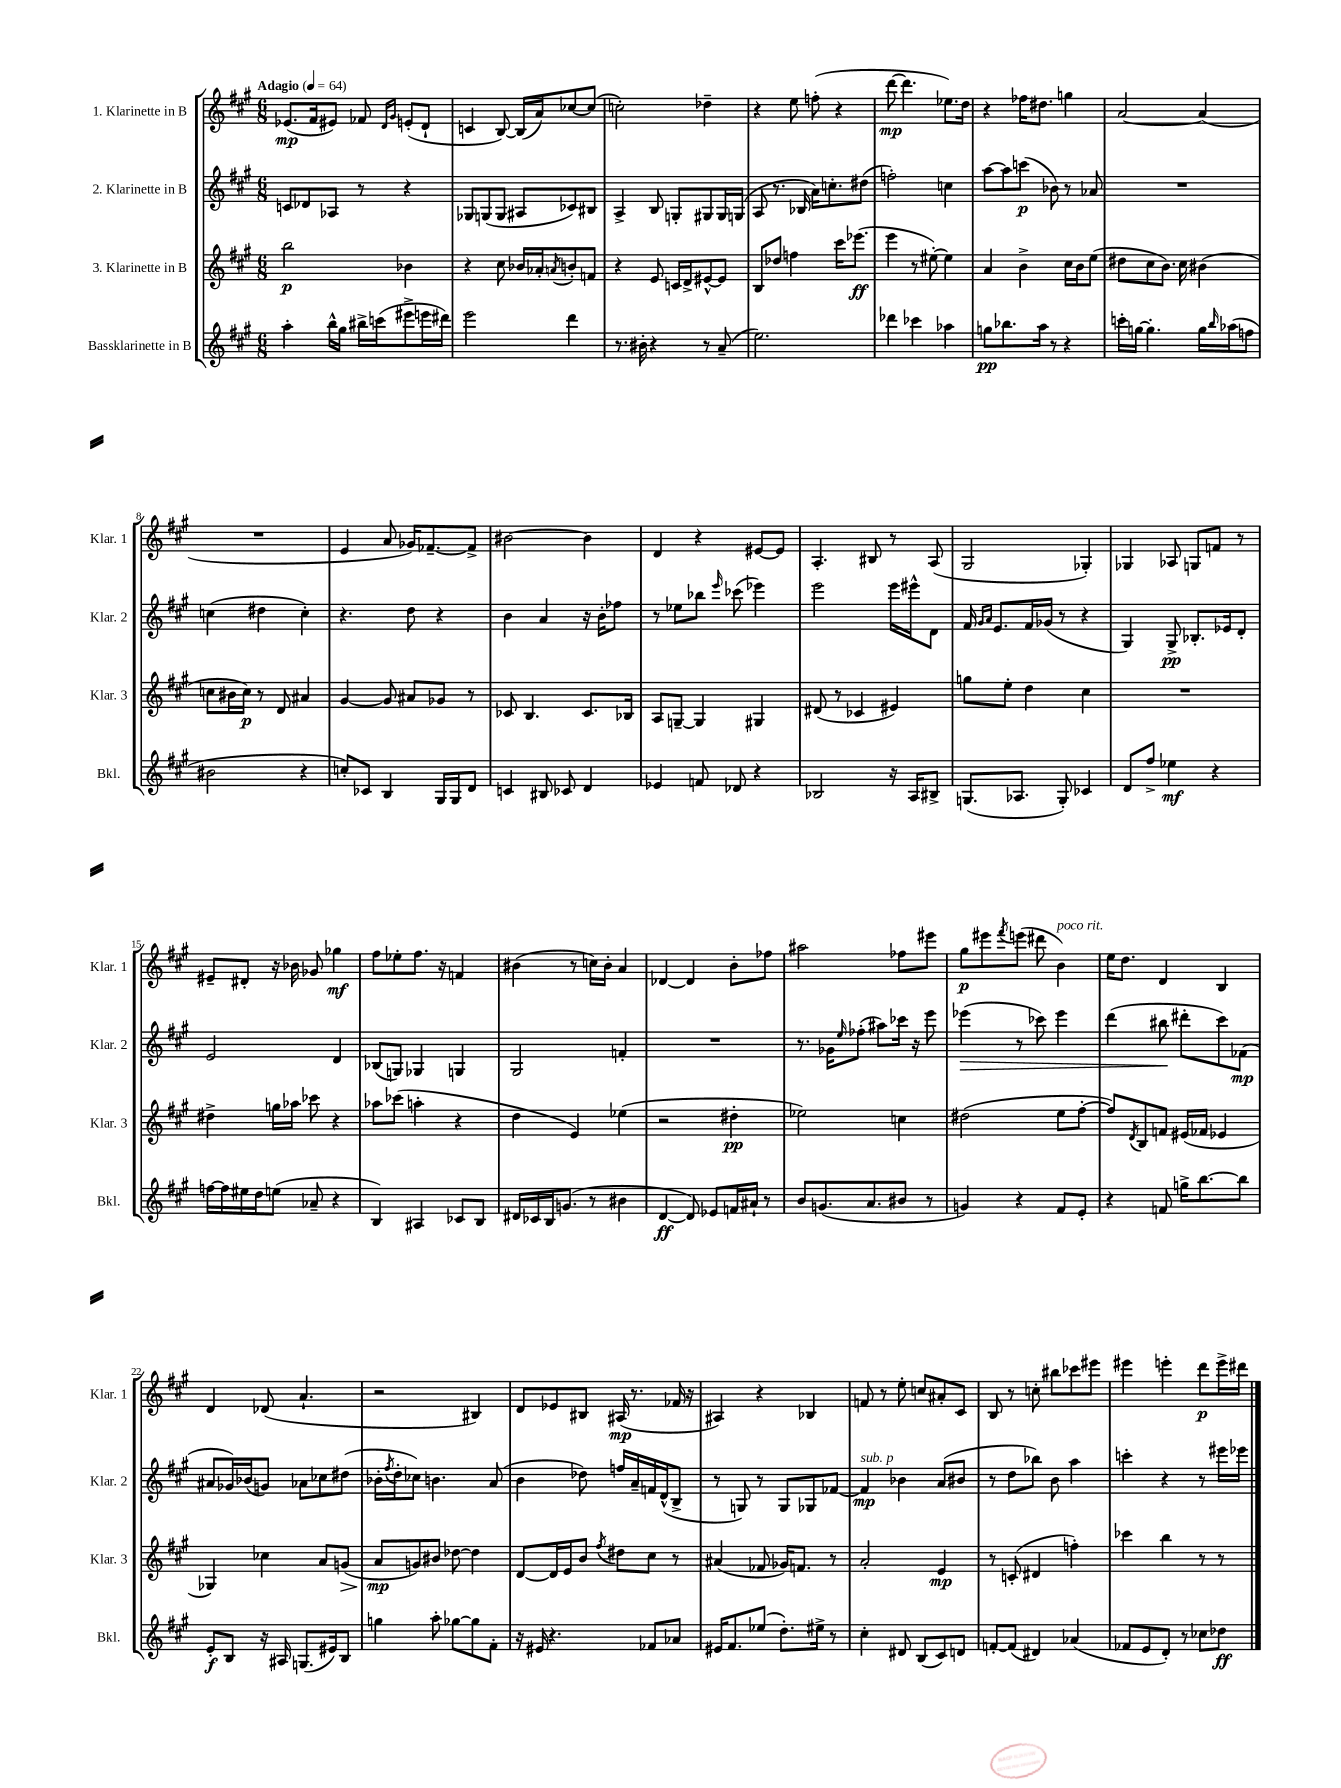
<<
\new StaffGroup <<
\new Staff = "s0" \with { instrumentName = "1. Klarinette in B" shortInstrumentName = "Klar. 1" } {
    \clef treble \key a \major \numericTimeSignature \time 6/8 \tempo "Adagio" 4 = 64
    ees'8.\mp( fis'16 eis'8) fes'8 \grace { d'16 gis'16 } e'8-.( d'8-! |
    c'4 b8~) b16( a'16) ces''8~ ces''8( |
    c''2-.) des''4-- |
    r4 e''8 f''8-.( r4 |
    d'''8~\mp d'''4. ees''8.) d''16 |
    r4 fes''16 dis''8. g''4 |
    a'2~ a'4( |
    R2. |
    e'4 a'8 ges'16) fes'8.~-- fes'8-> |
    bis'2~ bis'4 |
    d'4 r4 eis'8~ eis'8 |
    a4.-. bis8 r8 a8( |
    gis2 ges4-.) |
    ges4 aes8 g8 f'8 r8 |
    eis'8-- dis'8-. r16 bes'16 ges'8 ges''4\mf |
    fis''8 ees''8-. fis''8. r16 f'4 |
    bis'4( r8 c''16) bis'16-. a'4 |
    des'4~ des'4 b'8-. fes''8 |
    ais''2 fes''8 eis'''8 |
    gis''8\p eis'''8 \acciaccatura { fis'''8 } e'''8( dis'''8 b'4^\markup { \italic "poco rit." }) |
    e''16 d''8. d'4 b4 |
    d'4 des'8( a'4.-! |
    r2 bis4) |
    d'8 ees'8 bis8 ais16\mp( r8. fes'16 r16 |
    ais4) r4 bes4 |
    f'8 r8 e''8-. c''8 ais'8-. cis'8 |
    b8 r8 c''8-. bis''8 ces'''8 eis'''8 |
    eis'''4 e'''4-. d'''8\p e'''16-> dis'''16 \bar "|." |
}
\new Staff = "s1" \with { instrumentName = "2. Klarinette in B" shortInstrumentName = "Klar. 2" } {
    \clef treble \key a \major \numericTimeSignature \time 6/8
    c'8 des'8 aes8 r8 r4 |
    ges8 g8( g8 ais8 ces'8) bis8 |
    a4-> b8 g8-. gis8 gis16 g16( |
    a8 r8. bes16 a'16) c''8.-. dis''8( |
    f''2-.) c''4 |
    a''8~ a''8 c'''8\p( bes'8) r8 aes'8 |
    R2. |
    c''4( dis''4 c''4-.) |
    r4. d''8 r4 |
    b'4 a'4 r16 b'16-. fes''8 |
    r8 ees''8 bes''8 \grace { e'''16 } ces'''8( ees'''4) |
    e'''2 e'''16 eis'''16-^ d'8 |
    fis'16 \grace { gis'16 a'16 } e'8. fis'16 ges'16( r8 r4 |
    gis4) gis8->\pp bes8.-. ees'16 d'8-. |
    e'2 d'4 |
    bes8( g8) ges4 g4 |
    gis2 f'4-. |
    R2. |
    r8. ges'16 \grace { e''16 } fes''8-.( ais''8) ces'''16 r16 e'''8 |
    ees'''4\>( r8 ces'''8) ees'''4 |
    d'''4( bis''8\! dis'''8-. cis'''8) fes'8\mp( |
    ais'8 ges'16) bes'16( g'8) aes'8 ces''8 dis''8( |
    bes'16-. \acciaccatura { fis''8 } d''16-. ces''8) b'4. a'8( |
    b'4 des''8) f''16 a'16-- f'16 d'16-^( b8-> |
    r8 g8) r8 g8 ges8 fes'8~ |
    fes'4\mp^\markup { \italic "sub. p" } bes'4 a'8( bis'8 |
    r8 d''8 bes''8) b'8 a''4 |
    c'''4-. r4 r8 eis'''16 ees'''16 \bar "|." |
}
\new Staff = "s2" \with { instrumentName = "3. Klarinette in B" shortInstrumentName = "Klar. 3" } {
    \clef treble \key a \major \numericTimeSignature \time 6/8
    b''2\p bes'4 |
    r4 cis''8 bes'16 aes'16-. \acciaccatura { a'8 } b'8-. f'8 |
    r4 e'8 c'16 d'16-> eis'8~-^ eis'8 |
    b8 des''8 f''4 cis'''16 ees'''8.\ff( |
    e'''4 r8 eis''8~-.) eis''4 |
    a'4 b'4-> cis''16 b'16 e''8( |
    dis''8 cis''8 b'8.) cis''16 bis'4( |
    c''8 bis'16 c''16\p) r8 d'8 ais'4 |
    gis'4~ gis'8 ais'8 ges'8 r8 |
    ces'8 b4. ces'8. bes16 |
    a8 g8~-- g4 gis4 |
    dis'8( r8 ces'4 eis'4) |
    g''8 e''8-. d''4 cis''4 |
    R2. |
    dis''4-> g''16 aes''16 ces'''8 r4 |
    aes''8 ces'''8( a''4-. r4 |
    d''4 e'4) ees''4( |
    r2 dis''4-.\pp |
    ees''2) c''4 |
    dis''2( e''8 fis''8~-. |
    fis''8) \acciaccatura { d'8 } b8 f'8 eis'16( fes'16 ees'4 |
    ges4) ces''4 a'8 g'8\>( |
    a'8\mp\! g'8) bis'8 des''8~ des''4 |
    d'8~ d'16 e'16 b'8 \acciaccatura { fis''8 } dis''8 cis''8 r8 |
    ais'4( fes'8 ges'16) f'8. r8 |
    a'2-. e'4\mp |
    r8 c'8-.( dis'4 f''4-.) |
    ces'''4 b''4 r8 r8 \bar "|." |
}
\new Staff = "s3" \with { instrumentName = "Bassklarinette in B" shortInstrumentName = "Bkl." } {
    \clef treble \key a \major \numericTimeSignature \time 6/8
    a''4-. b''16-^ gis''16 bis''16-> c'''16( eis'''8-> e'''16 dis'''16) |
    e'''2 d'''4 |
    r8. bis'16-. r4 r8 a'8--( |
    e''2.) |
    des'''4 ces'''4 aes''4 |
    g''8\pp bes''8. a''16 r8 r4 |
    c'''16-. g''16~ g''4.-. g''16 \grace { b''16 } aes''16( f''8 |
    bis'2 r4 |
    c''8-.) ces'8 b4 gis16 gis16 d'8 |
    c'4 bis8 ces'8 d'4 |
    ees'4 f'8 des'8 r4 |
    bes2 r16 a16 bis8-> |
    g8.( aes8. g8-.) ces'4 |
    d'8 fis''8-> ees''4\mf r4 |
    f''16~ f''16 eis''16 d''16 e''8( aes'8-- r4 |
    b4) ais4 ces'8 b8 |
    dis'16 ces'16 b16 g'8.( r8 bis'4 |
    d'4~\ff d'8) ees'8 f'16 ais'16-! r8 |
    b'8 g'8.( a'8. bis'8 r8 |
    g'4) r4 fis'8 e'8-. |
    r4 f'8 g''16-> b''8.~ b''8 |
    e'8-.\f b8 r16 ais16 g8.( eis'16) b8 |
    g''4 a''8-. ges''8~ ges''8 fis'8-. |
    r16 eis'16 r4. fes'8 aes'8 |
    eis'16 fis'8. ees''8( d''8.-.) eis''16-> r8 |
    cis''4-. dis'8 b8( cis'8) d'8 |
    f'8~-. f'8( dis'4) aes'4( |
    fes'8 e'8 d'8-.) r8 ces''8 des''8\ff \bar "|." |
}
>>
>>
